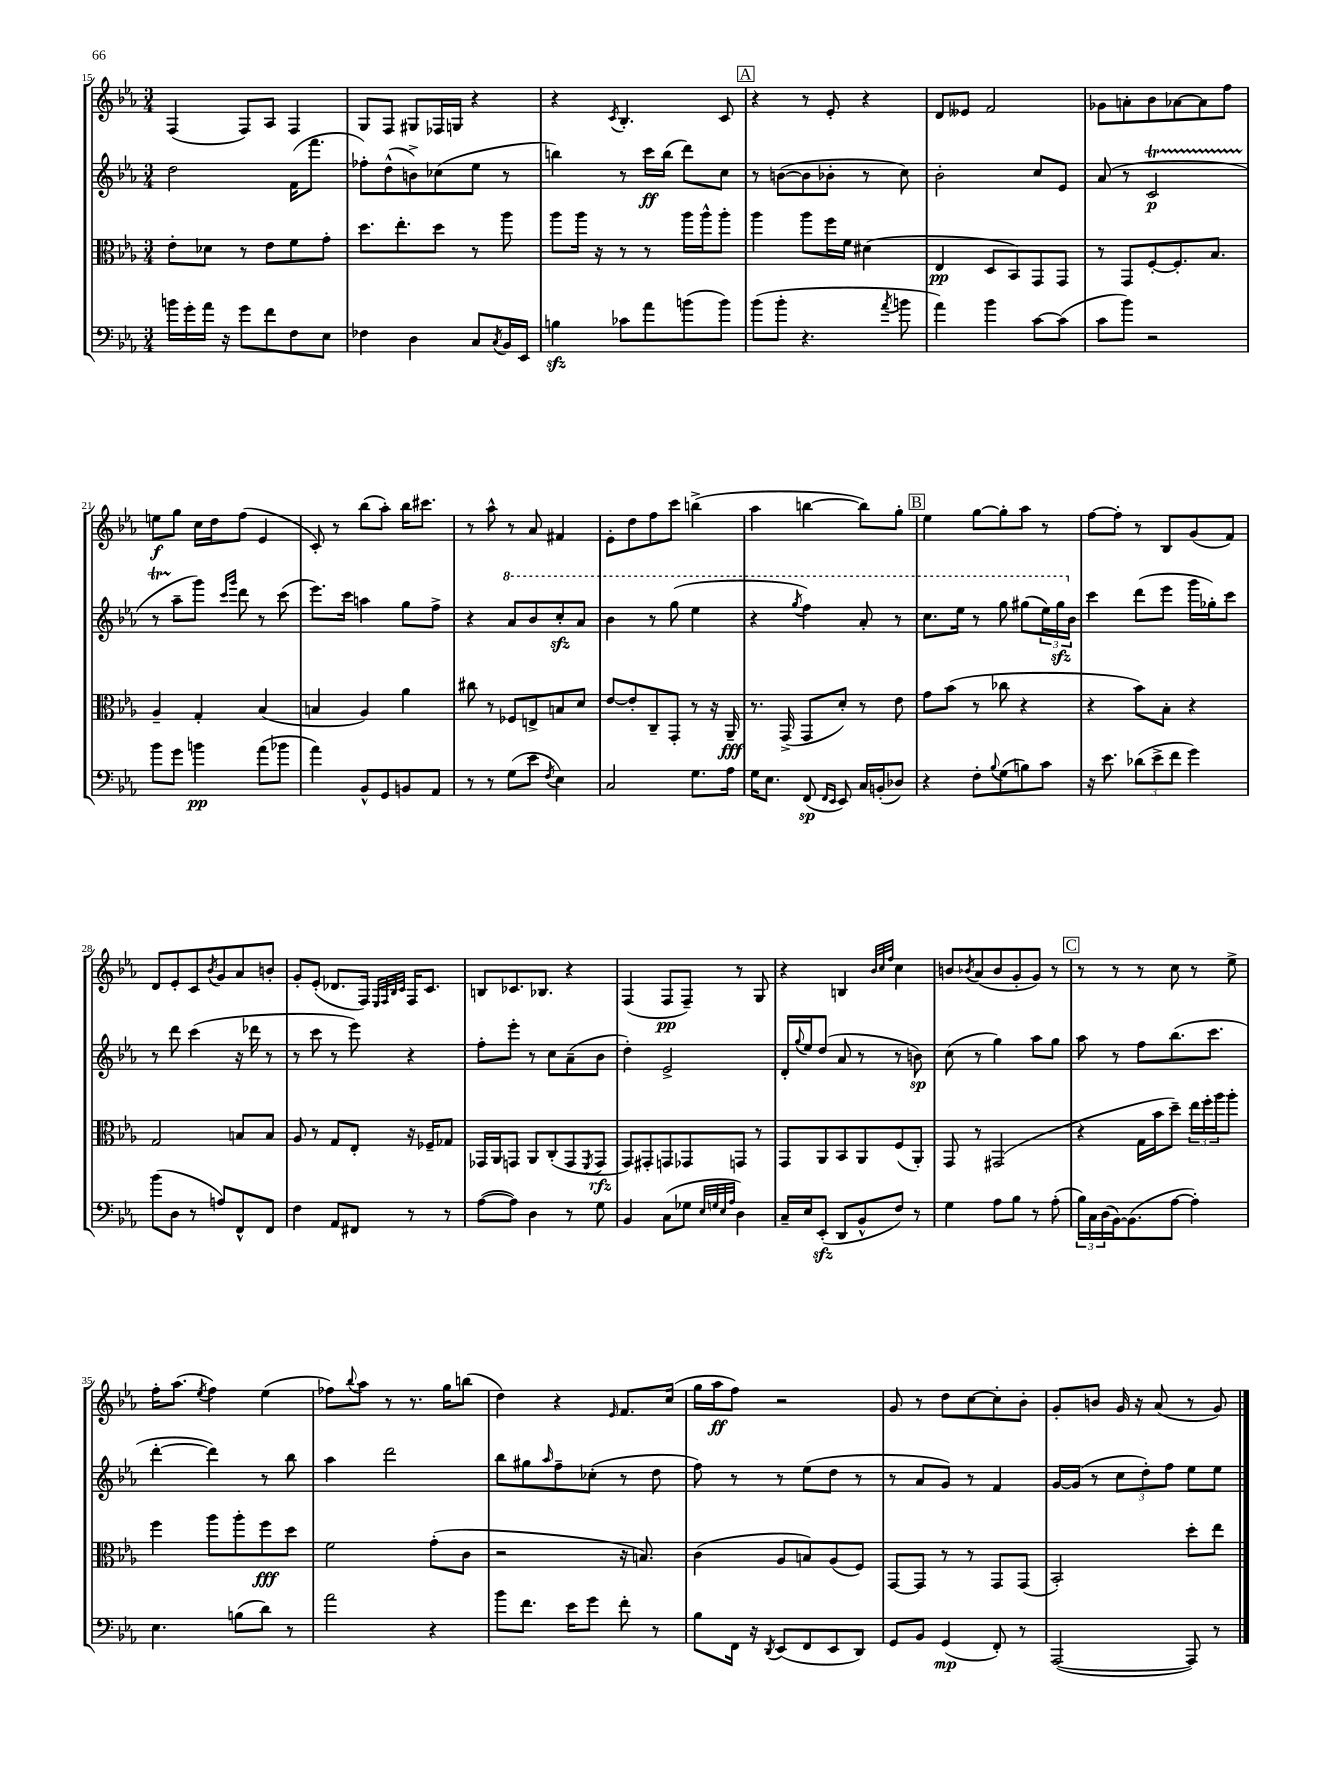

**kern	**kern	**kern	**kern
*staff4	*staff3	*staff2	*staff1
*clefF4	*clefC3	*clefG2	*clefG2
*k[b-e-a-]	*k[b-e-a-]	*k[b-e-a-]	*k[b-e-a-]
*M3/4	*M3/4	*M3/4	*M3/4
16b	8e-'	2dd	(4F
16g'	.	.	.
16a-	8d-	.	.
16r	.	.	.
8g	8r	.	8F)
8f	8e-	.	8A-
8F	8f	(16f	4F
.	.	8.fff	.
8E-	8g'	.	.
=	=	=	=
4F-	8.dd	8ff-')	8G
.	.	(8dd^^	8F
.	8.ee-'	.	.
4D	.	8b^)	8G#
.	8dd	(8cc-	16F-
.	.	.	16G
8C	8r	8ee-	4r
8qC	.	.	.
16BB-	8aa-	8r	.
16EE-	.	.	.
=	=	=	=
4B	8aa-	4bb)	4r
.	16aa-	.	.
.	16r	.	.
.	.	.	8qc
8c-	8r	8r	4.B-'
8a-	8r	16ccc	.
.	.	(16bb	.
(8b	16aa-	8ddd)	.
.	16aa-^^	.	.
8b)	8aa-'	8cc	8c
=	=	=	=
(8b-	4aa-	8r	4r
8b-'	.	([8b	.
4.r	8aa-	8b]	8r
.	16ff	8b-'	8e-'
.	16f	.	.
.	(4d#	8r	4r
8qa-	.	.	.
8b	.	8cc)	.
=	=	=	=
4a-)	4E-	2b-'	8d
.	.	.	8e--
4b-	8D	.	2f
.	8BB-)	.	.
[8c	8GG	8cc	.
(8c]	8GG	8e-	.
=	=	=	=
8c	8r	(8a-	8g-
8b-)	8GG	8r	8a'
2r	[8F'	2c	8b-
.	8.F']	.	[8a-
.	.	.	8a-]
.	8.B-	.	.
.	.	.	8ff
=	=	=	=
8b-	4A-~	8r	8ee
8g	.	8aa-~	8gg
4b	4G'	8ggg)	16cc
.	.	.	16dd
.	.	16qqccc	.
.	.	16qqggg	.
.	.	8ddd	(8ff
(8a-	(4B-	8r	4e-
8b-	.	(8ccc	.
=	=	=	=
4a-)	4B	8.eee-)	8c')
.	.	.	8r
.	.	16ccc	.
8BB-^^	4A-)	4aa	(8bb-
8GG	.	.	8aa-')
8BB	4a-	8gg	16bb-
.	.	.	8.ccc#
8AA-	.	8ff^	.
=	=	=	=
8r	8cc#	4r	8r
8r	8r	.	8aa-^^
(8G	8F-	8aa-	8r
8e-	8E^	8bb-	8a-
8qF	.	.	.
4E-)	8B	8ccc'	4f#
.	8d	8aa-	.
=	=	=	=
2C	[8e-	4bb-	8e-'
.	8e-']	.	8dd
.	8C~	8r	8ff
.	8GG'	(8ggg	8ccc
8.G	8r	4eee-	(4bb^
.	16r	.	.
16A-	16AA-~	.	.
=	=	=	=
16G	8.r	4r	4aa-
8.E-	.	.	.
.	(16GG^	.	.
.	.	8qggg	.
(8FF	8GG	4fff)	[4bb
16qqFF	.	.	.
16qqEE-	.	.	.
8EE-)	8d')	.	.
16C	8r	8aa-'	8bb])
(16BB'	.	.	.
8D-)	8e-	8r	8gg'
=	=	=	=
4r	8g	8.ccc	4ee-
.	(8b-	.	.
.	.	16eee-	.
8F'	8r	8r	[8gg
8qqB-	.	.	.
(8G	8cc-	8ggg	8gg']
8B)	4r	(8ggg#	8aa-
8c	.	24eee-)	8r
.	.	24ggg#	.
.	.	24b-	.
=	=	=	=
16r	4r	4ccc	[8ff
8.e-	.	.	.
.	.	.	8ff']
(12d-	8b-)	(8ddd	8r
12e-^	.	.	.
.	8B-'	8eee-	8B-
12f	.	.	.
4g)	4r	16ggg	(8g
.	.	16gg-')	.
.	.	8ccc	8f)
=	=	=	=
(8b-	2G	8r	8d
8D	.	8ddd	8e-'
8r	.	(4ccc	8c
.	.	.	8qb-
8A)	.	.	8g
8FF^^	8B	16r	8a-
.	.	16ddd-	.
8FF	8B	8r	8b'
=	=	=	=
4F	8A-	8r	8g'
.	8r	8ccc	(8e-'
8AA-	8G	8r	8.d-
8FF#	8E-'	8eee-)	.
.	.	.	16F)
.	.	.	32qqE-
.	.	.	32qqF
.	.	.	32qqB-
.	.	.	32qqc
8r	16r	4r	16F
.	16F-~	.	8.c
8r	8G-	.	.
=	=	=	=
([8A-	16GG-	8ff'	8B
.	16AA-	.	.
8A-])	8GG	8eee-'	8.c-
4D	8AA-	8r	.
.	.	.	8.B-
.	(8C'	8cc	.
8r	8GG	(8a-~	4r
.	8qFF	.	.
8G	8GG	8b-	.
=	=	=	=
4BB-	8GG)	4dd')	(4F
.	8GG#'	.	.
(8C	8GG	2e-^	8F
8G-	8GG-	.	8F~)
32qqE-	.	.	.
32qqG	.	.	.
32qqE-	.	.	.
32qqA-	.	.	.
4D)	8GG	.	8r
.	8r	.	8G
=	=	=	=
16C~	8GG	16d'	4r
.	.	8qqgg	.
16E-	.	16ee-	.
(8EE-'	8AA-	(8dd	.
8DD	8BB-	8a-	4B
8BB-^^	8AA-	8r	.
.	.	.	32qqb-
.	.	.	32qqcc
.	.	.	32qqff
8F)	(8F	8r	4cc
8r	8AA-')	8b)	.
=	=	=	=
4G	8GG	(8cc	8b
.	.	.	8qb-
.	8r	8r	(8a-
8A-	(2GG#	4gg)	8b-
8B-	.	.	8g'
8r	.	8aa-	8g)
(8A-'	.	8gg	8r
=	=	=	=
24B-)	4r	8aa-	8r
24C	.	.	.
(24D	.	.	.
[16BB-)	.	8r	8r
(8.BB-]	.	.	.
.	16G	8ff	8r
.	16b-	.	.
[8A-	8dd~)	(8.bb-	8cc
4A-'])	24ee-	.	8r
.	24ff'	.	.
.	.	8.ccc	.
.	24aa-	.	.
.	8aa-'	.	8ee-^
=	=	=	=
4.E-	4ff	[4ddd'	16ff'
.	.	.	(8.aa-
.	.	.	8qee-
.	8aa-	4ddd])	4ff)
(8B	8aa-'	.	.
8d)	8ff	8r	(4ee-
8r	8dd	8bb-	.
=	=	=	=
2a-	2f	4aa-	8ff-)
.	.	.	8qqbb-
.	.	.	8aa-
.	.	2ddd	8r
.	.	.	8.r
4r	(8g'	.	.
.	.	.	16gg
.	8c	.	(8bb
=	=	=	=
8b-	2r	8bb-	4dd)
8.f	.	8gg#	.
.	.	16qqaa-	.
.	.	8ff~	4r
16e-	.	.	.
8g	.	(8cc-'	.
.	.	.	16qqe-
8f'	16r	8r	8.f
.	8.B)	.	.
8r	.	8dd	.
.	.	.	(16cc
=	=	=	=
8B-	(4c	8ff)	16gg
.	.	.	16aa-
16FF	.	8r	8ff)
16r	.	.	.
8qDD	.	.	.
(8EE-	8A-	8r	2r
8FF	8B)	(8ee-	.
8EE-	(8A-	8dd	.
8DD)	8F)	8r	.
=	=	=	=
8GG	[8GG	8r	8g
8BB-	8GG]	8a-	8r
(4GG	8r	8g)	8dd
.	8r	8r	[8cc
8FF')	8GG	4f	8cc']
8r	(8GG	.	8b-'
=	=	=	=
([2AAA-	2BB-')	[16g	8g'
.	.	(16g]	.
.	.	8r	8b
.	.	12cc	16g
.	.	.	16r
.	.	12dd')	.
.	.	.	(8a-
.	.	12ff	.
8AAA-])	8dd'	8ee-	8r
8r	8ee-	8ee-	8g)
==	==	==	==
*-	*-	*-	*-
